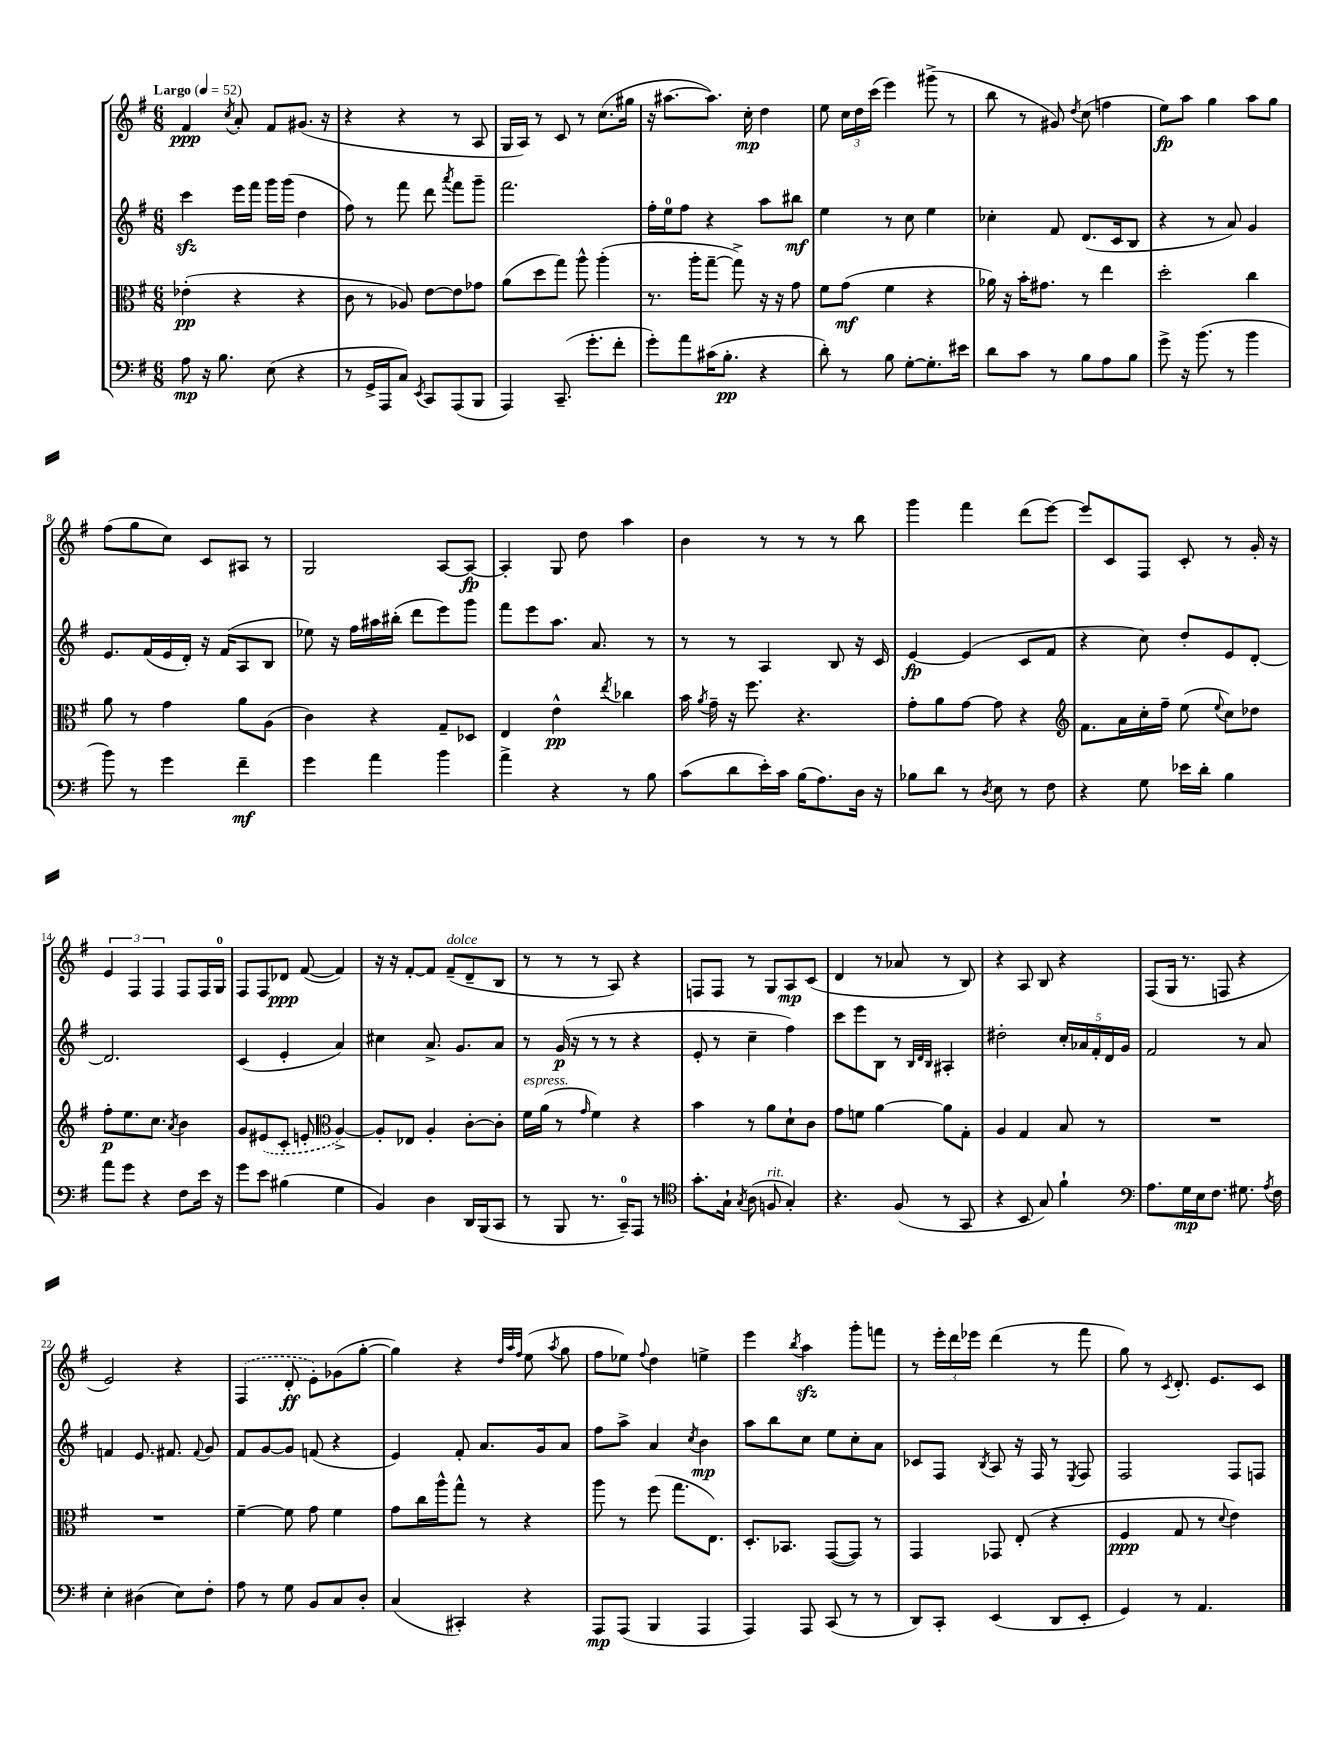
<<
\new StaffGroup <<
\new Staff = "s0" {
    \clef treble \key g \major \numericTimeSignature \time 6/8 \tempo "Largo" 4 = 52
    \autoBeamOff fis'4\ppp \acciaccatura { c''8 } a'8-. fis'8[ gis'8.]( r16 |
    r4 r4 r8 a8 |
    g16[ a16]) r8 c'8 r8 c''8.[( gis''16] |
    r16 ais''8.[~ ais''8.]) c''16-.\mp d''4 |
    e''8 \tuplet 3/2 { c''16[ d''16 c'''16]( } e'''4) gis'''8->( r8 |
    b''8 r8 gis'8) \acciaccatura { d''8 } c''8( f''4 |
    e''8[\fp) a''8] g''4 a''8[ g''8] |
    fis''8[( g''8 c''8]) c'8[ ais8] r8 |
    g2 a8[~ a8]~\fp |
    a4-. g8 d''8 a''4 |
    b'4 r8 r8 r8 b''8 |
    g'''4 fis'''4 d'''8[( e'''8]~) |
    e'''8[ c'8 fis8] c'8-. r8 g'16-. r16 |
    \tuplet 3/2 { e'4 fis4 fis4 } fis8[ fis16 g16]-0 |
    fis8[ fis8 des'8]\ppp fis'8~( fis'4) |
    r16 r16 fis'8[~-. fis'8] fis'8[--^\markup { \italic "dolce" }( d'8-- b8] |
    r8 r8 r8 a8) r4 |
    f8[ f8] r8 g8[ a8\mp c'8]( |
    d'4 r8 aes'8 r8 b8) |
    r4 a8 b8 r4 |
    fis8[( g16] r8. f8 r4 |
    e'2) r4 |
    \once \slurDashed fis4( d'8-.\ff e'8[-.) ges'8( g''8]~-. |
    g''4) r4 \grace { d''32[ a''32 fis''32] } e''8( \acciaccatura { a''8 } g''8 |
    fis''8[ ees''8]) \appoggiatura { fis''8 } d''4 e''4-> |
    e'''4 \acciaccatura { b''8 } a''4\sfz g'''8[-. f'''8] |
    r8 \tuplet 3/2 { e'''16[-. d'''16 ees'''16] } d'''4( r8 fis'''8 |
    g''8) r8 \acciaccatura { c'8 } d'8.-. e'8.[ c'8] \bar "|." |
}
\new Staff = "s1" {
    \clef treble \key g \major \numericTimeSignature \time 6/8
    \autoBeamOff c'''4\sfz e'''16[ fis'''16] g'''16[ g'''16]( d''4 |
    fis''8) r8 fis'''8 d'''8 \acciaccatura { a'''8 } fis'''8[ g'''8]-- |
    fis'''2. |
    fis''16[-. e''16-0 fis''8] r4 a''8[ bis''8]\mf |
    e''4 r8 c''8 e''4 |
    ces''4-. fis'8 d'8.[( c'16 b8] |
    r4 r8 a'8) g'4 |
    e'8.[ fis'16( e'16 d'16]-.) r16 fis'16[( a8 b8] |
    ees''8) r16 fis''16[ ais''16 bis''16]-.( d'''8[ e'''8) g'''8] |
    fis'''8[ e'''8 a''8.] a'8. r8 |
    r8 r8 a4 b8 r16 c'16 |
    e'4~\fp e'4( c'8[ fis'8] |
    r4 c''8) d''8[-. e'8 d'8]~-. |
    d'2. |
    c'4( e'4-. a'4) |
    cis''4 a'8.-> g'8.[ a'8] |
    r8 g'16\p( r16 r8 r8 r4 |
    e'8-. r8 c''4-- fis''4) |
    c'''8[ e'''8 b8] r8 \grace { b32[ d'32 b32] } ais4-. |
    dis''2-. \tuplet 5/4 { c''16[-. aes'16 fis'16-. d'16 g'16] } |
    fis'2 r8 a'8 |
    f'4 e'8. fis'8. \appoggiatura { fis'8 } g'8 |
    fis'8[ g'8~ g'8] f'8( r4 |
    e'4) fis'8-. a'8.[ g'16 a'8] |
    fis''8[ a''8]-> a'4 \acciaccatura { c''8 } b'4\mp |
    a''8[ b''8 c''8] e''8[ c''8-. a'8] |
    ces'8[ fis8] \acciaccatura { b8 } a8 r16 fis16 r8 \acciaccatura { e8 } fis8 |
    fis2 fis8[ f8] \bar "|." |
}
\new Staff = "s2" {
    \clef alto \key g \major \numericTimeSignature \time 6/8
    \autoBeamOff ees'4-.\pp( r4 r4 |
    c'8 r8 aes8) e'8[~ e'8 ges'8] |
    a'8[( d''8 g''8]) a''8-^ a''4-.( |
    r8. a''16[-. g''8]~-- g''8->) r16 r16 g'8 |
    fis'8[ g'8]\mf( fis'4 r4 |
    aes'16) r16 b'16[-. gis'8.] r8 e''4 |
    d''2-. c''4 |
    a'8 r8 g'4 a'8[ a8]( |
    c'4) r4 g8[-- des8] |
    e4 e'4-^\pp \acciaccatura { e''8 } ces''4 |
    b'16 \acciaccatura { a'8 } g'16-- r16 fis''8. r4. |
    g'8[-. a'8 g'8]~ g'8 r4 |
    \clef treble fis'8.[ a'16 c''16-. fis''16]-- e''8( \appoggiatura { e''8 } c''8[) des''8] |
    fis''8[-.\p e''8. c''8.] \acciaccatura { a'8 } b'4 |
    g'8[ \once \slurDashed eis'8( c'8]-. e'8-. \clef alto a4~->) |
    a8[-. ees8] a4-. c'8[~-. c'8]-. |
    fis'16[^\markup { \italic "espress." } a'16]( r8 \grace { g'16 } fis'4) r4 |
    b'4 r8 a'8[ d'8-! c'8] |
    g'8[ f'8] a'4~ a'8[ g8]-. |
    a4 g4 b8 r8 |
    R2. |
    R2. |
    fis'4~-- fis'8 g'8 fis'4 |
    g'8[ c''16 a''16-^ g''8]-^ r8 r4 |
    a''8 r8 fis''8( g''8.[ e8.]) |
    d8.[-. bes,8.] g,8[~( g,8]) r8 |
    g,4 ges,8 e8-.( r4 |
    fis4\ppp g8 r8 \appoggiatura { d'8 } e'4) \bar "|." |
}
\new Staff = "s3" {
    \clef bass \key g \major \numericTimeSignature \time 6/8
    \autoBeamOff a8\mp r16 b8. e8( r4 |
    r8 g,16[-> a,,16 c8]) \acciaccatura { e,8 } c,8[ a,,8( b,,8] |
    a,,4) c,8.--( g'8.[-. fis'8]-. |
    g'8[-.) a'8 cis'16( b8.]-.\pp r4 |
    d'8-.) r8 b8 g8[~-. g8.-. eis'16] |
    d'8[ c'8] r8 b8[ a8 b8] |
    g'8-> r16 b'8.( r8 b'4 |
    b'8) r8 g'4 fis'4--\mf |
    g'4 a'4 b'4 |
    a'4-> r4 r8 b8 |
    c'8[( d'8 e'16-.) c'16] b16[( a8.) d16] r16 |
    bes8[ d'8] r8 \acciaccatura { d8 } e8 r8 fis8 |
    r4 g8 ees'16[ d'16]-. b4 |
    a'8[ g'8] r4 fis8[ e'16] r16 |
    g'8[ e'8] bis4( g4 |
    b,4) d4 d,16[ b,,16( c,8] |
    r8 b,,8 r8. c,16[-0--) a,,8] r8 |
    \clef tenor g'8.[-. g16]-! \acciaccatura { g8 } a8( f8^\markup { \italic "rit." } g4-.) |
    r4. fis8( r8 g,8 |
    r4 b,8 g8) fis'4-! |
    \clef bass a8.[ g16\mp e16 fis8.] gis8. \acciaccatura { a8 } fis16 |
    e4-. dis4( e8[) fis8]-. |
    a8 r8 g8 b,8[ c8 d8]-. |
    c4( cis,4-.) r4 |
    a,,8[\mp a,,8]( b,,4 a,,4 |
    a,,4) a,,8 c,8( r8 r8 |
    d,8[) c,8]-. e,4( d,8[ e,8]-. |
    g,4) r8 a,4. \bar "|." |
}
>>
>>
